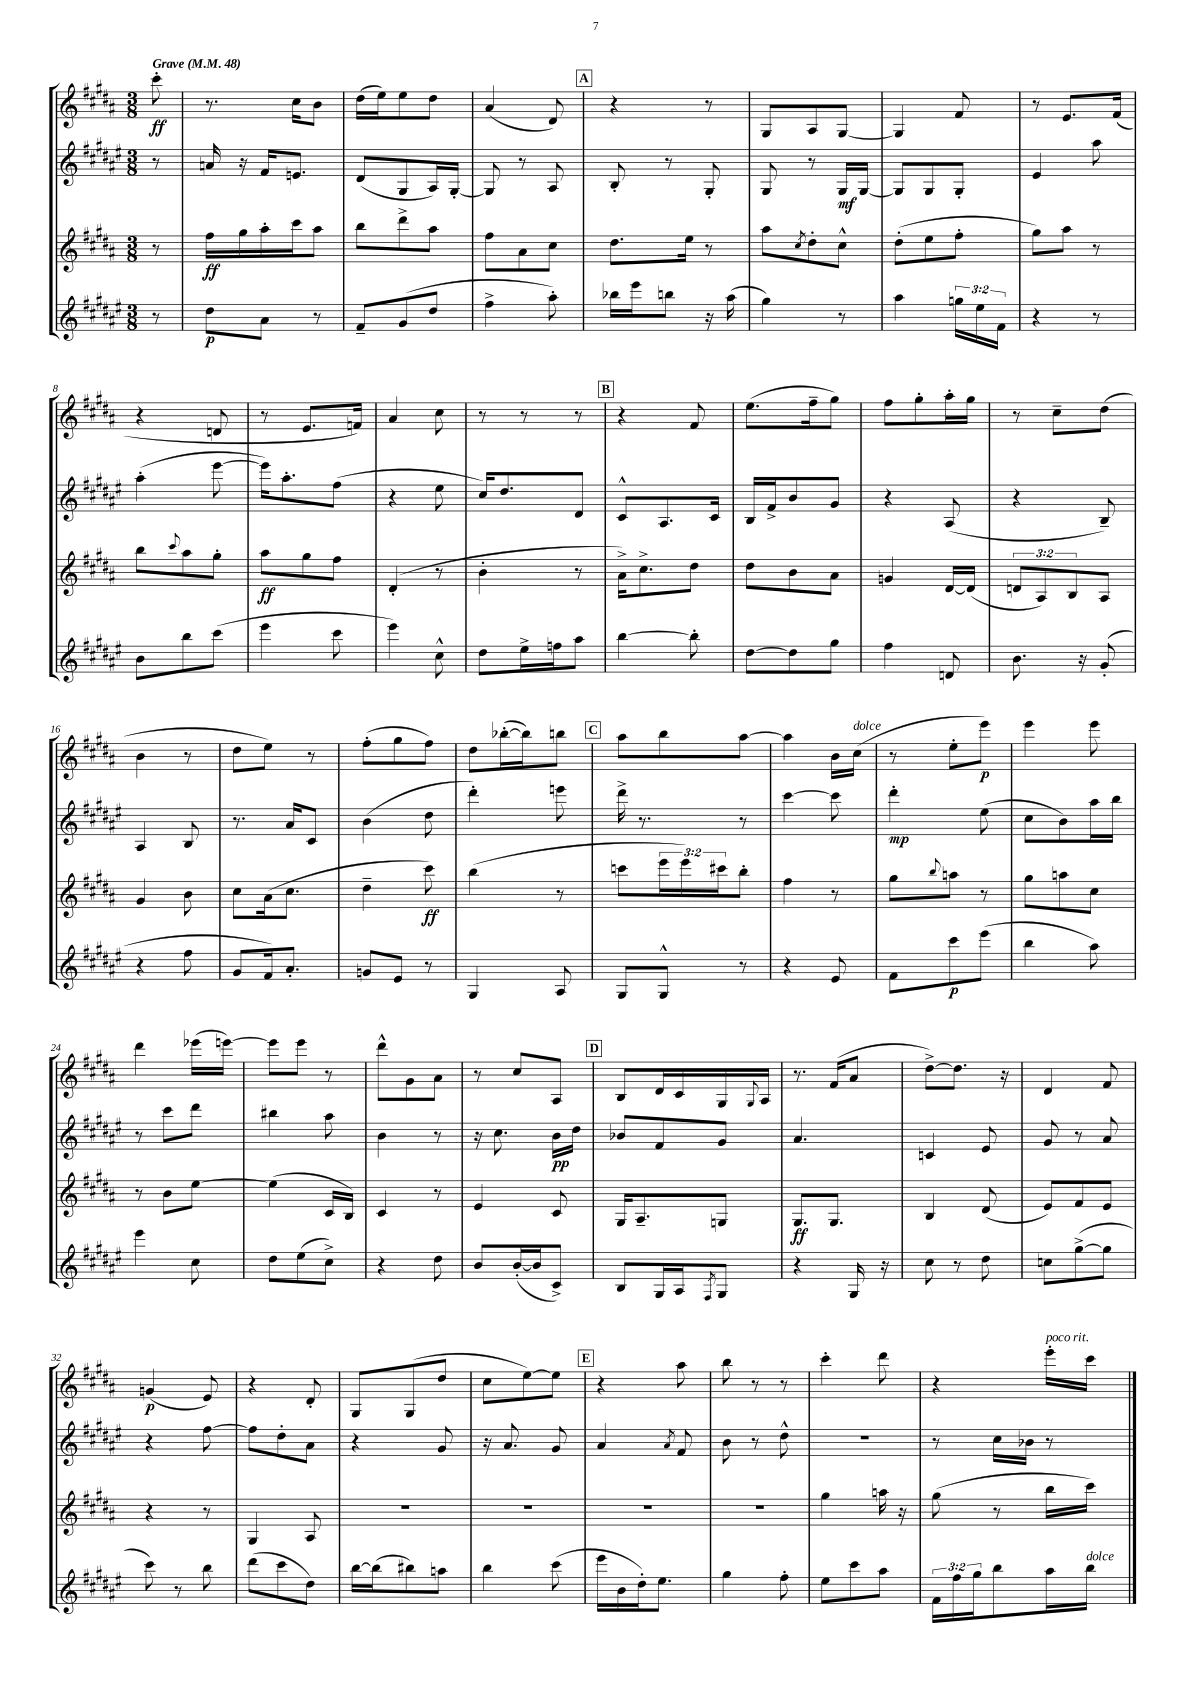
<<
\new StaffGroup <<
\new Staff = "s0" {
    \clef treble \key b \major \numericTimeSignature \time 3/8 \partial 8 \tempo "Grave" 4 = 48
    cis'''8-.\ff |
    r8. cis''16 b'8 |
    dis''16( e''16) e''8 dis''8 |
    ais'4( dis'8) |
    \mark \markup { \box "A" } r4 r8 |
    gis8 ais8 gis8~ |
    gis4 fis'8 |
    r8 e'8. fis'16( |
    r4 d'8 |
    r8 e'8. f'16) |
    ais'4 cis''8 |
    r8 r8 r8 |
    \mark \markup { \box "B" } r4 fis'8 |
    e''8.( fis''16-- gis''8) |
    fis''8 gis''8-. ais''16-. gis''16 |
    r8 cis''8-- dis''8( |
    b'4 r8 |
    dis''8 e''8) r8 |
    fis''8-.( gis''8 fis''8) |
    dis''8 bes''16~-.( bes''16) b''8 |
    \mark \markup { \box "C" } ais''8 b''8 ais''8~ |
    ais''4 b'16 cis''16^\markup { \italic "dolce" }( |
    r8 e''8-. e'''8\p) |
    e'''4 e'''8 |
    dis'''4 ees'''16( e'''16~) |
    e'''8 e'''8 r8 |
    dis'''8-^ gis'8 ais'8 |
    r8 cis''8 ais8 |
    \mark \markup { \box "D" } b8 dis'16 cis'16 gis16 \appoggiatura { gis8 } ais16 |
    r8. fis'16( ais'8 |
    dis''8~->) dis''8. r16 |
    dis'4 fis'8 |
    g'4\p( e'8) |
    r4 dis'8-. |
    gis8 gis8( dis''8 |
    cis''8 e''8~) e''8 |
    \mark \markup { \box "E" } r4 ais''8 |
    b''8 r8 r8 |
    cis'''4-. dis'''8 |
    r4 e'''16-.^\markup { \italic "poco rit." } cis'''16 \bar "|." |
}
\new Staff = "s1" {
    \clef treble \key fis \major \numericTimeSignature \time 3/8 \partial 8
    r8 |
    a'16 r16 fis'16 e'8. |
    dis'8( gis8 ais16) gis16~-. |
    gis8 r8 ais8 |
    \mark \markup { \box "A" } b8-. r8 gis8-. |
    gis8 r8 gis16\mf gis16~ |
    gis8 gis8 gis8-. |
    eis'4 ais''8 |
    ais''4-.( eis'''8~ |
    eis'''16) ais''8.-. fis''8( |
    r4 eis''8 |
    cis''16) dis''8. dis'8 |
    \mark \markup { \box "B" } cis'8-^ ais8. cis'16 |
    b16 fis'16-> b'8 gis'8 |
    r4 ais8( |
    r4 b8--) |
    ais4 b8 |
    r8. ais'16 cis'8 |
    b'4( dis''8 |
    dis'''4-.) e'''8 |
    \mark \markup { \box "C" } dis'''16-> r8. r8 |
    cis'''4~ cis'''8 |
    dis'''4-.\mp eis''8( |
    cis''8 b'8) ais''16 b''16 |
    r8 cis'''8 dis'''8 |
    bis''4 ais''8 |
    b'4 r8 |
    r16 cis''8. b'16\pp dis''16 |
    \mark \markup { \box "D" } bes'8 fis'8 gis'8 |
    ais'4. |
    c'4 eis'8 |
    gis'8 r8 ais'8 |
    r4 fis''8~ |
    fis''8 dis''8-. ais'8 |
    r4 gis'8 |
    r16 ais'8. gis'8 |
    \mark \markup { \box "E" } ais'4 \acciaccatura { ais'8 } fis'8 |
    b'8 r8 dis''8-^ |
    r4. |
    r8 cis''16 bes'16 r8 \bar "|." |
}
\new Staff = "s2" {
    \clef treble \key b \major \numericTimeSignature \time 3/8 \override Staff.TupletNumber.text = #tuplet-number::calc-fraction-text \partial 8
    r8 |
    fis''16\ff gis''16 ais''16-. cis'''16 ais''8 |
    b''8 dis'''8-> ais''8 |
    fis''8 ais'8 cis''8 |
    \mark \markup { \box "A" } dis''8. e''16 r8 |
    ais''8 \acciaccatura { cis''8 } dis''8-. cis''8-^ |
    dis''8-.( e''8 fis''8-. |
    gis''8) ais''8 r8 |
    b''8 \appoggiatura { cis'''8 } ais''8 gis''8-. |
    ais''8\ff gis''8 fis''8 |
    dis'4-.( r8 |
    b'4-. r8 |
    \mark \markup { \box "B" } ais'16->) cis''8.-> dis''8 |
    dis''8 b'8 ais'8 |
    g'4 dis'16~ dis'16( |
    \tuplet 3/2 { d'8 ais8) b8 } ais8 |
    gis'4 b'8 |
    cis''8 ais'16( cis''8. |
    dis''4-- cis'''8\ff) |
    b''4( r8 |
    \mark \markup { \box "C" } c'''8 \tuplet 3/2 { e'''16 e'''16) cis'''16 } b''8-. |
    fis''4 r8 |
    gis''8 \appoggiatura { b''8 } a''8 r8 |
    gis''8 a''8 cis''8 |
    r8 b'8 e''8~ |
    e''4( cis'16 b16) |
    cis'4 r8 |
    e'4 cis'8 |
    \mark \markup { \box "D" } gis16 ais8.-- g8 |
    gis8.\ff gis8. |
    b4 dis'8( |
    e'8) fis'8 e'8 |
    r4 r8 |
    gis4 ais8 |
    R4. |
    R4. |
    \mark \markup { \box "E" } R4. |
    R4. |
    gis''4 a''16 r16 |
    gis''8( r8 b''16 cis'''16) \bar "|." |
}
\new Staff = "s3" {
    \clef treble \key fis \major \numericTimeSignature \time 3/8 \override Staff.TupletNumber.text = #tuplet-number::calc-fraction-text \partial 8
    r8 |
    dis''8\p ais'8 r8 |
    fis'8-- gis'8( dis''8 |
    fis''4-> ais''8-.) |
    \mark \markup { \box "A" } bes''16 eis'''16 b''8 r16 ais''16( |
    gis''4) r8 |
    ais''4 \tuplet 3/2 { g''16 eis''16 fis'16 } |
    r4 r8 |
    b'8 b''8 cis'''8( |
    eis'''4 cis'''8 |
    eis'''4) cis''8-^ |
    dis''8 eis''16-> f''16 ais''8 |
    \mark \markup { \box "B" } b''4~ b''8-. |
    dis''8~ dis''8 gis''8 |
    fis''4 d'8 |
    b'8. r16 gis'8-.( |
    r4 fis''8 |
    gis'8 fis'16) ais'8.-. |
    g'8 eis'8 r8 |
    gis4 ais8 |
    \mark \markup { \box "C" } gis8 gis8-^ r8 |
    r4 eis'8 |
    fis'8 cis'''8\p eis'''8( |
    b''4 ais''8) |
    eis'''4 cis''8 |
    dis''8 eis''8( cis''8->) |
    r4 dis''8 |
    b'8 b'16~-.( b'16 cis'8->) |
    \mark \markup { \box "D" } b8 gis16 ais16 \acciaccatura { fis8 } gis8 |
    r4 gis16 r16 |
    cis''8 r8 dis''8 |
    c''8 gis''8~->( gis''8 |
    cis'''8) r8 b''8 |
    dis'''8( cis'''8 dis''8) |
    b''16~ b''16( bis''8) a''8 |
    b''4 cis'''8( |
    \mark \markup { \box "E" } eis'''16 b'16 dis''16-.) eis''8. |
    gis''4 fis''8-. |
    eis''8 cis'''8 ais''8 |
    \tuplet 3/2 { fis'16 fis''16 gis''16 } b''8 ais''16 b''16^\markup { \italic "dolce" } \bar "|." |
}
>>
>>
